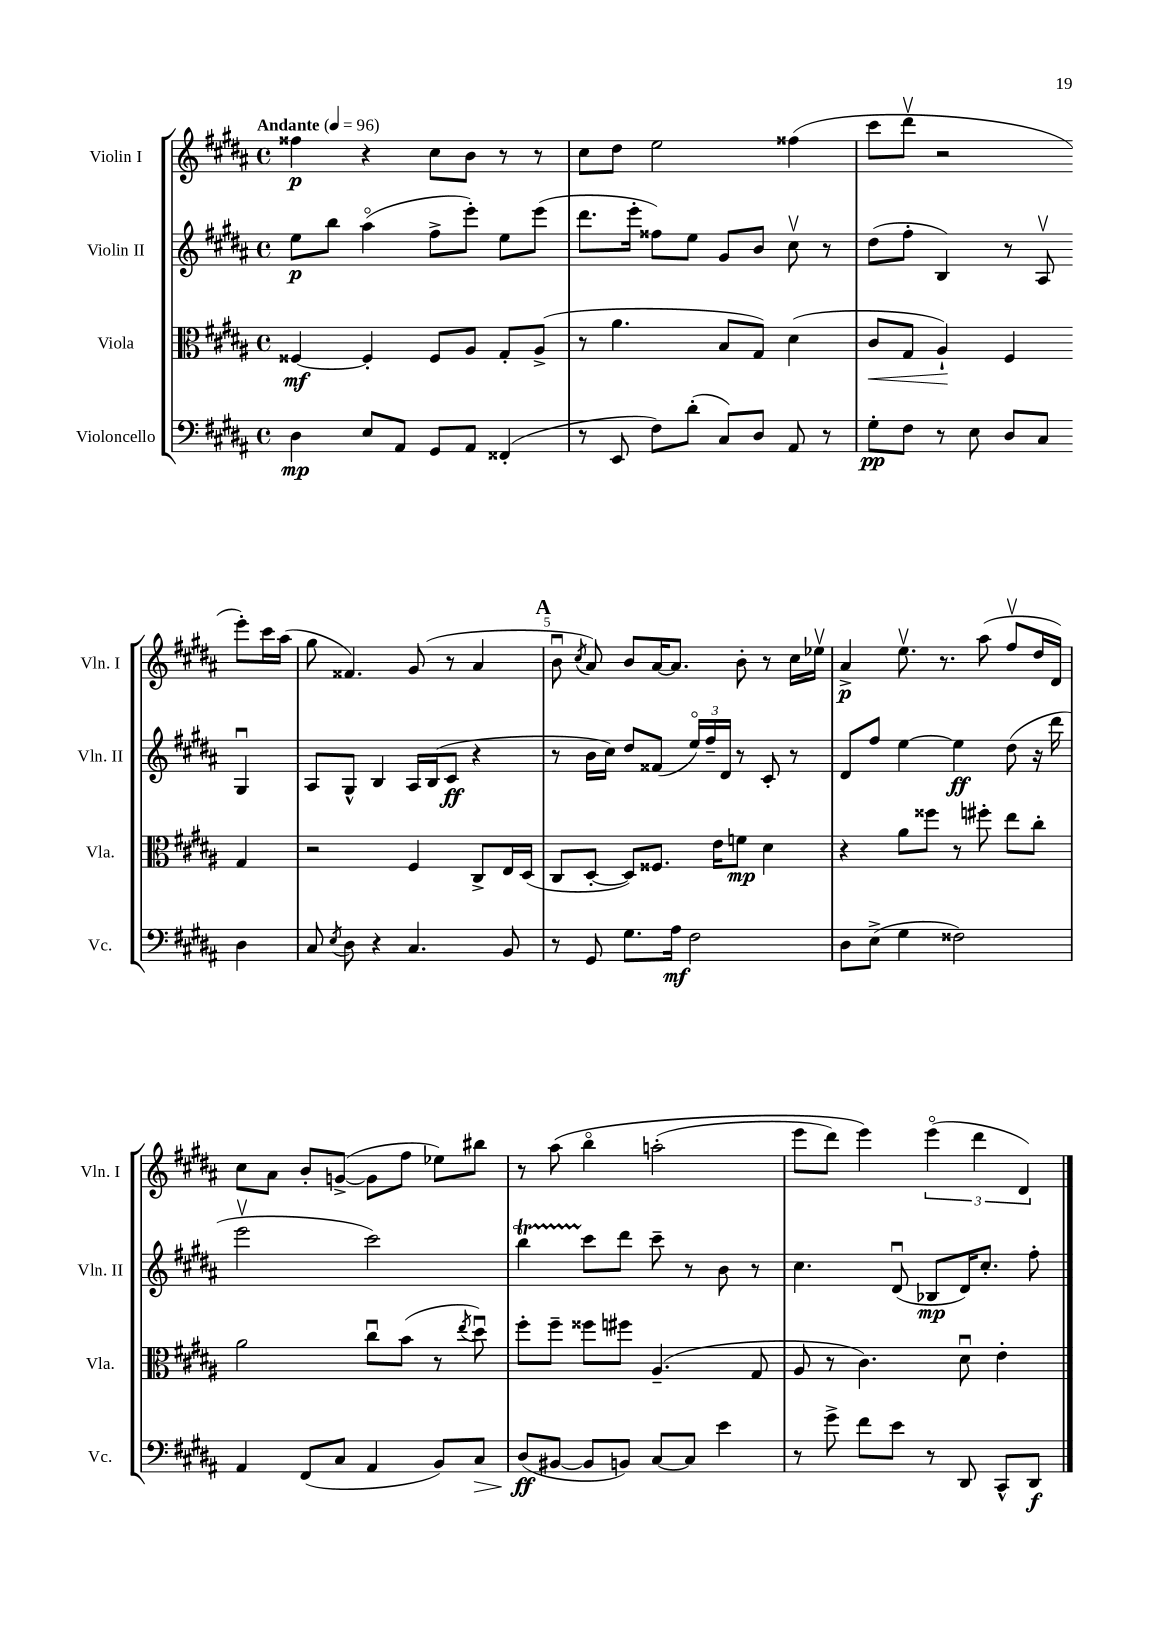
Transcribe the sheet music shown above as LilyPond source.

<<
\new StaffGroup <<
\new Staff = "s0" \with { instrumentName = "Violin I" shortInstrumentName = "Vln. I" } {
    \clef treble \key b \major \defaultTimeSignature \time 4/4 \tempo "Andante" 4 = 96
    \autoBeamOff fisis''4\p r4 cis''8[ b'8] r8 r8 |
    cis''8[ dis''8] e''2 fisis''4( |
    cis'''8[ dis'''8]\upbow r2 e'''8[-.) cis'''16 ais''16]( |
    gis''8 fisis'4.) gis'8( r8 ais'4 |
    \mark \markup { \bold "A" } b'8\downbow \acciaccatura { cis''8 } ais'8) b'8[ ais'16~ ais'8.] b'8-. r8 cis''16[ ees''16]\upbow |
    ais'4->\p e''8.\upbow r8. ais''8( fis''8[\upbow dis''16 dis'16]) |
    cis''8[ ais'8] b'8[-. g'8]~->( g'8[ fis''8] ees''8[) bis''8] |
    r8 ais''8\( b''4\flageolet a''2-.( |
    e'''8[ dis'''8]) e'''4\) \tuplet 3/2 { e'''4\flageolet( dis'''4 dis'4) } \bar "|." |
}
\new Staff = "s1" \with { instrumentName = "Violin II" shortInstrumentName = "Vln. II" } {
    \clef treble \key b \major \defaultTimeSignature \time 4/4
    \autoBeamOff e''8[\p b''8] ais''4\flageolet( fis''8[-> e'''8]-.) e''8[ e'''8]( |
    dis'''8.[ e'''16]-. fisis''8[) e''8] gis'8[ b'8] cis''8\upbow r8 |
    dis''8[( fis''8]-. b4) r8 ais8\upbow gis4\downbow |
    ais8[ gis8]-^ b4 ais16[ b16( cis'8]\ff r4 |
    \mark \markup { \bold "A" } r8 b'16[ cis''16]) dis''8[ fisis'8]( \tuplet 3/2 { e''16[\flageolet) fis''16-- dis'16] } r8 cis'8-. r8 |
    dis'8[ fis''8] e''4~ e''4\ff dis''8( r16 dis'''16 |
    e'''2\upbow cis'''2) |
    b''4\startTrillSpan cis'''8[\stopTrillSpan dis'''8] cis'''8-- r8 b'8 r8 |
    cis''4. dis'8\downbow( bes8[\mp dis'16) cis''8.]-. fis''8-. \bar "|." |
}
\new Staff = "s2" \with { instrumentName = "Viola" shortInstrumentName = "Vla." } {
    \clef alto \key b \major \defaultTimeSignature \time 4/4
    \autoBeamOff fisis4~\mf fisis4-. fisis8[ ais8] gis8[-. ais8]->( |
    r8 ais'4. b8[ gis8]) dis'4( |
    cis'8[\< gis8] ais4-!\!) fis4 gis4 |
    r2 fis4 cis8[-> e16 dis16]( |
    \mark \markup { \bold "A" } cis8[ dis8]~-. dis8[) fisis8.] e'16[ f'8]\mp dis'4 |
    r4 ais'8[ fisis''8] r8 fis''8-. e''8[ cis''8]-. |
    ais'2 cis''8[\downbow b'8]( r8 \acciaccatura { e''8 } dis''8\downbow) |
    fis''8[-. fis''8]-- fisis''8[ fis''8] ais4.--( gis8 |
    ais8 r8 cis'4.) dis'8\downbow e'4-. \bar "|." |
}
\new Staff = "s3" \with { instrumentName = "Violoncello" shortInstrumentName = "Vc." } {
    \clef bass \key b \major \defaultTimeSignature \time 4/4
    \autoBeamOff dis4\mp e8[ ais,8] gis,8[ ais,8] fisis,4-.( |
    r8 e,8 fis8[) dis'8]-.( cis8[) dis8] ais,8 r8 |
    gis8[-.\pp fis8] r8 e8 dis8[ cis8] dis4 |
    cis8 \acciaccatura { e8 } dis8 r4 cis4. b,8 |
    \mark \markup { \bold "A" } r8 gis,8 gis8.[ ais16]\mf fis2 |
    dis8[ e8]->( gis4 fisis2) |
    ais,4 fis,8[( cis8] ais,4 b,8[) cis8]\> |
    dis8[\ff\!( bis,8]~ bis,8[ b,8]) cis8[~ cis8] e'4 |
    r8 gis'8-> fis'8[ e'8] r8 dis,8 cis,8[-^ dis,8]\f \bar "|." |
}
>>
>>
\layout { \context { \Score \override BarNumber.break-visibility = ##(#f #t #t) barNumberVisibility = #(every-nth-bar-number-visible 5) } }
